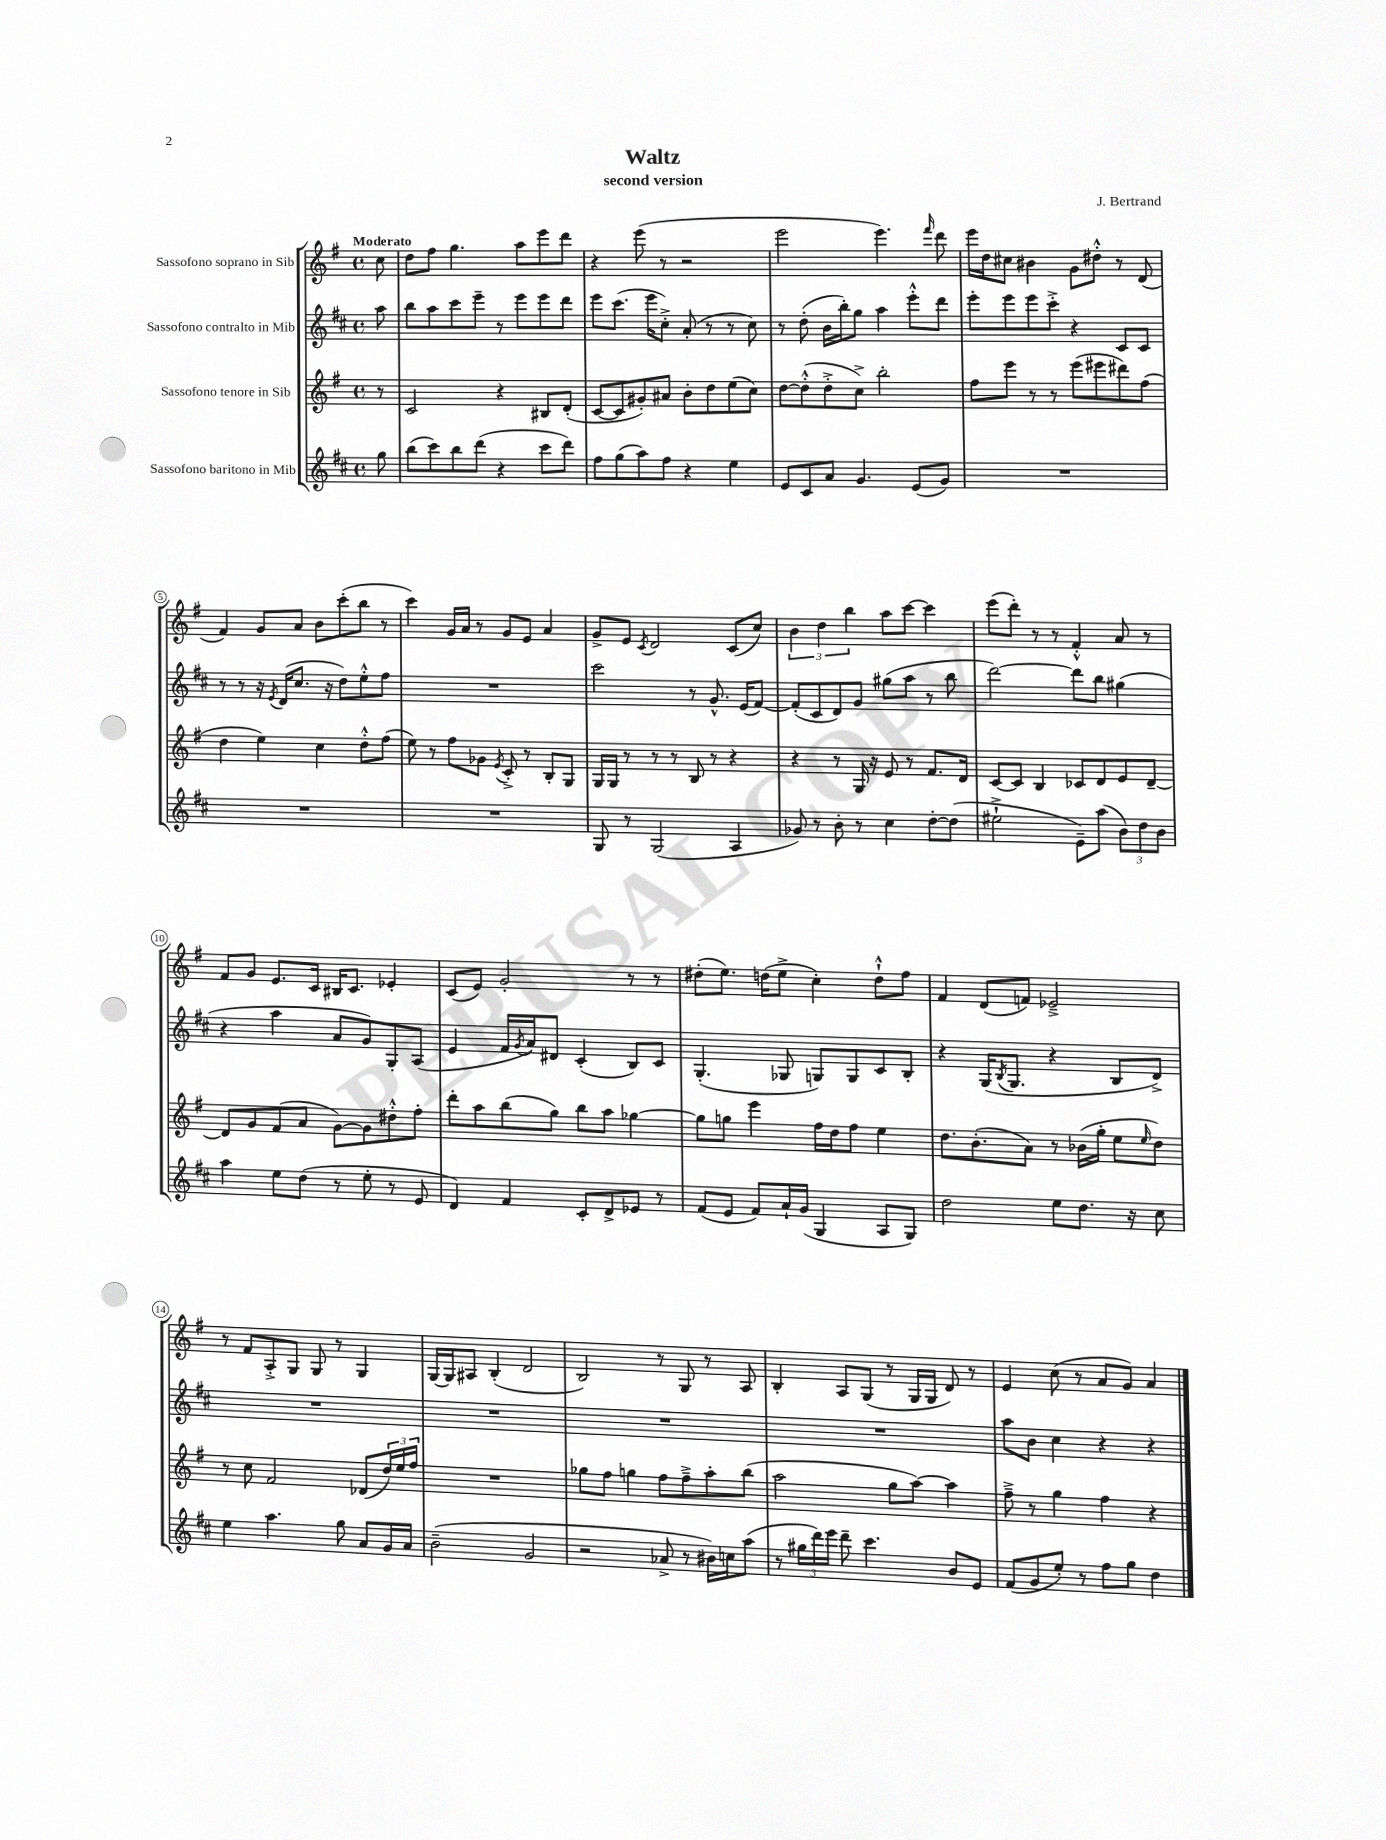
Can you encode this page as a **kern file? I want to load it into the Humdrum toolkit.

**kern	**kern	**kern	**kern
*part4	*part3	*part2	*part1
*staff4	*staff3	*staff2	*staff1
*I"Sassofono baritono in Mib	*I"Sassofono tenore in Sib	*I"Sassofono contralto in Mib	*I"Sassofono soprano in Sib
*clefG2	*clefG2	*clefG2	*clefG2
*k[f#c#]	*k[f#]	*k[f#c#]	*k[f#]
*M4/4	*M4/4	*M4/4	*M4/4
*met(c)	*met(c)	*met(c)	*met(c)
=	=	=	=
!	!	!	!LO:TX:a:B:t=Moderato
8gg\	8r	8aa\	8cc\
=1	=1	=1	=1
(8bb\L	2c/	8bb\L	8dd\L
8ccc#\)	.	8aa\	8ff#\J
8bb\	.	8ccc#\	4.gg\
(8ddd\J	.	8eee~\J	.
4r	4r	8r	.
.	.	8eee\L	8aa\L
8ccc#\L	8B#X/L	8eee\	8eee\
8ddd\J)	(8d'/J	8ddd\J	8ddd\J
=2	=2	=2	=2
8ff#\L	[8c/L	8eee\L	4r
(8gg\	8c/]	(8.ccc#\J	.
8aa\)	8g#X'/)	.	(8eee\
.	.	16eee\KL	.
8ff#\J	8a#X/J	8cc#'^\J)	8r
4r	8b'\L	(8a'/	2r
.	8dd\	8r	.
4ee\	(8ee\	8r	.
.	8cc\J)	8cc#\)	.
=3	=3	=3	=3
8e/L	[8dd\L	8r	2eee\
8c#/	(8dd'^^\]	(8dd'\	.
8a/J	8dd'^\	16b\LL	.
.	.	16bb'\J)	.
4.g/	8cc^\J)	8gg\J	.
.	2bb'\	4aa\	4.eee\)
(8e/L	.	8eee'^^\L	.
.	.	.	16qqfff#/
8g/J)	.	8ddd\J	8ddd\
=4	=4	=4	=4
1r	8ff#\L	8eee'\L	16eee\LL
.	.	.	16dd\J
.	8eee\J	8eee\	8cc#X\J
.	8r	8eee\	4b#X\
.	8r	8ccc#'^\J	.
.	(8eee\L	4r	8g\L
.	8eee#X\	.	8dd#X'^^\J
.	8ddd#X\)	8c#/L	8r
.	(8ff#\J	8c#/J	(8d/
!!LO:LB:g=z
=5	=5	=5	=5
1r	4dd\	8r	4f#/)
.	.	8r	.
.	4ee\)	16r	8g/L
.	.	8qe/	.
.	.	(16d/KL	.
.	.	8.cc#/J	8a/J
.	4cc\	.	8b\L
.	.	16r	.
.	.	8dd\L)	(8ccc'\
.	8dd'^^\L	8ee'^^\	8bb\J
.	(8ff#\J	8ff#\J	8r
=6	=6	=6	=6
1r	8ee\)	1r	4ccc\)
.	8r	.	.
.	8ff#\L	.	16g/LL
.	.	.	16a/JJ
.	8g-X\J	.	8r
.	8qe/	.	.
.	8c'^/	.	8g/L
.	8r	.	8e/J
.	8B'/L	.	4a/
.	8G/J	.	.
=7	=7	=7	=7
8G/	16G/LL	2ccc#\	8g^/L
.	16G/JJ	.	.
8r	8r	.	8e/J
.	.	.	8qc/
(2G/	8r	.	2d/
.	8r	.	.
.	8B/	8r	.
.	8r	8.g^^/	.
4A/	4r	.	(8c/L
.	.	(16e/KL	.
.	.	[8f#/J)	8cc/J)
=8	=8	=8	=8
8g-X/)	4r	(8f#'/L]	6b\
8r	.	8c#/	.
.	.	.	6dd\
8b'\	8r	8d/)	.
.	.	.	6bb\
8r	16G/	8g/J	.
.	16r	.	.
4cc#\	8e/	(8gg#X\L	8aa\L
.	8r	8aa\J	[8ccc\J
[8dd'\L	8.f#/L	8r	4ccc\]
(8dd\J]	.	8bb\	.
.	16d/Jk	.	.
=9	=9	=9	=9
2ee#X`^\	[8c/L	[2ddd\)	(8eee\L
.	8c/J]	.	8ddd'\J)
.	4B/	.	8r
.	.	.	8r
8e~\L)	8c-X/L	8ddd\L]	4f#'^^/
(8aa\J	8d/	8bb\J	.
12b\L)	8e/	(4gg#X\	8a/
12dd\	.	.	.
.	[8d~/J	.	8r
12b\J	.	.	.
!!LO:LB:g=z
=10	=10	=10	=10
4aa\	8d/L]	4r	8f#/L
.	8g/	.	8g/J
8ee\L	(8f#/	4aa\	8.e/L
(8dd\J	8a/J	.	.
.	.	.	16c/Jk
8r	[8g\L)	8a/L	16B#X/KL
.	.	.	8.c/J
8ee'\	8g\]	8g/)	.
8r	8dd#X'^^\	8G'/	4e-X'/
8e/	8ff#'\J	(8A/J	.
=11	=11	=11	=11
4d/)	8ddd'\L	4e/	(8c/L
.	8aa\	.	8e/J)
4f#/	(8bb\	16f#/LL	2g'/
.	.	8qg/	.
.	.	16a/J)	.
.	8gg\J)	8d#X/J	.
8c#'/L	8bb\L	(4c#'/	.
8d^/	8aa\J	.	.
8e-X/J	[4gg-X\	8B/L)	8r
8r	.	8c#/J	8r
=12	=12	=12	=12
(8f#/L	8gg-\L]	(4.G'/	(8dd#X'\L
8e/J	8ggn\J	.	8.ee\J)
8f#/L)	4eee\	.	.
.	.	.	(16ddn\KL
16a`/L	.	8G-X/	8ee^\J
(16g/JJ	.	.	.
4G/	16ff#\LL	8Gn/L)	4cc'\)
.	16dd\J	.	.
.	8ff#\J	8G/	.
8A/L	4ee\	8c#/	8dd`^^\L
8G/J)	.	8B'/J	8ff#\J
=13	=13	=13	=13
2dd\	8.dd\L	4r	4f#/
.	(8.b'\	.	.
.	.	(16G/KL	(8d/L
.	.	8qB/	.
.	.	8.G/J	.
.	8a\J)	.	8fn/J)
8ee\L	8r	4r	2e-X~^/
8.dd\J	(16b-X\LL	.	.
.	16gg'\JJ	.	.
.	8ee\L	8B/L	.
16r	.	.	.
.	16qqee/	.	.
8cc#\	8dd\J)	8d^/J)	.
!!LO:LB:g=z
=14	=14	=14	=14
4ee\	8r	1r	8r
.	8cc\	.	8f#/L
4.aa\	2f#/	.	8A'^/
.	.	.	8G/J
.	.	.	8G/
8gg\	.	.	8r
8a/L	(8d-X/L	.	4G/
16g/L	24dd/L)	.	.
.	24ee/	.	.
16a/JJ	.	.	.
.	24ff#/JJ	.	.
=15	=15	=15	=15
(2b~\	1r	1r	[16G/LL
.	.	.	16G/J]
.	.	.	8A#X/J
.	.	.	(4B'/
2g/	.	.	2d/
=16	=16	=16	=16
2r	8gg-X\L	1r	2B/)
.	8ff#\J	.	.
.	4ggn\	.	.
8a-X^/	8ff#\L	.	8r
8r	8ff#~^\	.	8G/
16b#X\LL)	8aa'\	.	8r
16ccn\J	.	.	.
(8aa\J	(8bb\J	.	8A/
=17	=17	=17	=17
8r	2aa\	1r	4B'/
24gg#X\LL	.	.	.
24ddd\)	.	.	.
24eee\JJ	.	.	.
8ddd~\	.	.	8A/L
4.ccc#\	.	.	(8G/J
.	8gg\L	.	8r
.	[8aa\J)	.	16G/LL
.	.	.	16G/JJ
8b/L	4aa\]	.	8d/)
8e/J	.	.	8r
=18	=18	=18	=18
(8f#/L	8ff#~^\	8aa\L	4e/
8g/	8r	8b\J	.
8ee'/J)	4gg\	4cc#\	(8cc\
8r	.	.	8r
8ff#\L	4ff#\	4r	8a/L
8gg\J	.	.	8g/J)
4dd\	4r	4r	4a/
==	==	==	==
*-	*-	*-	*-
